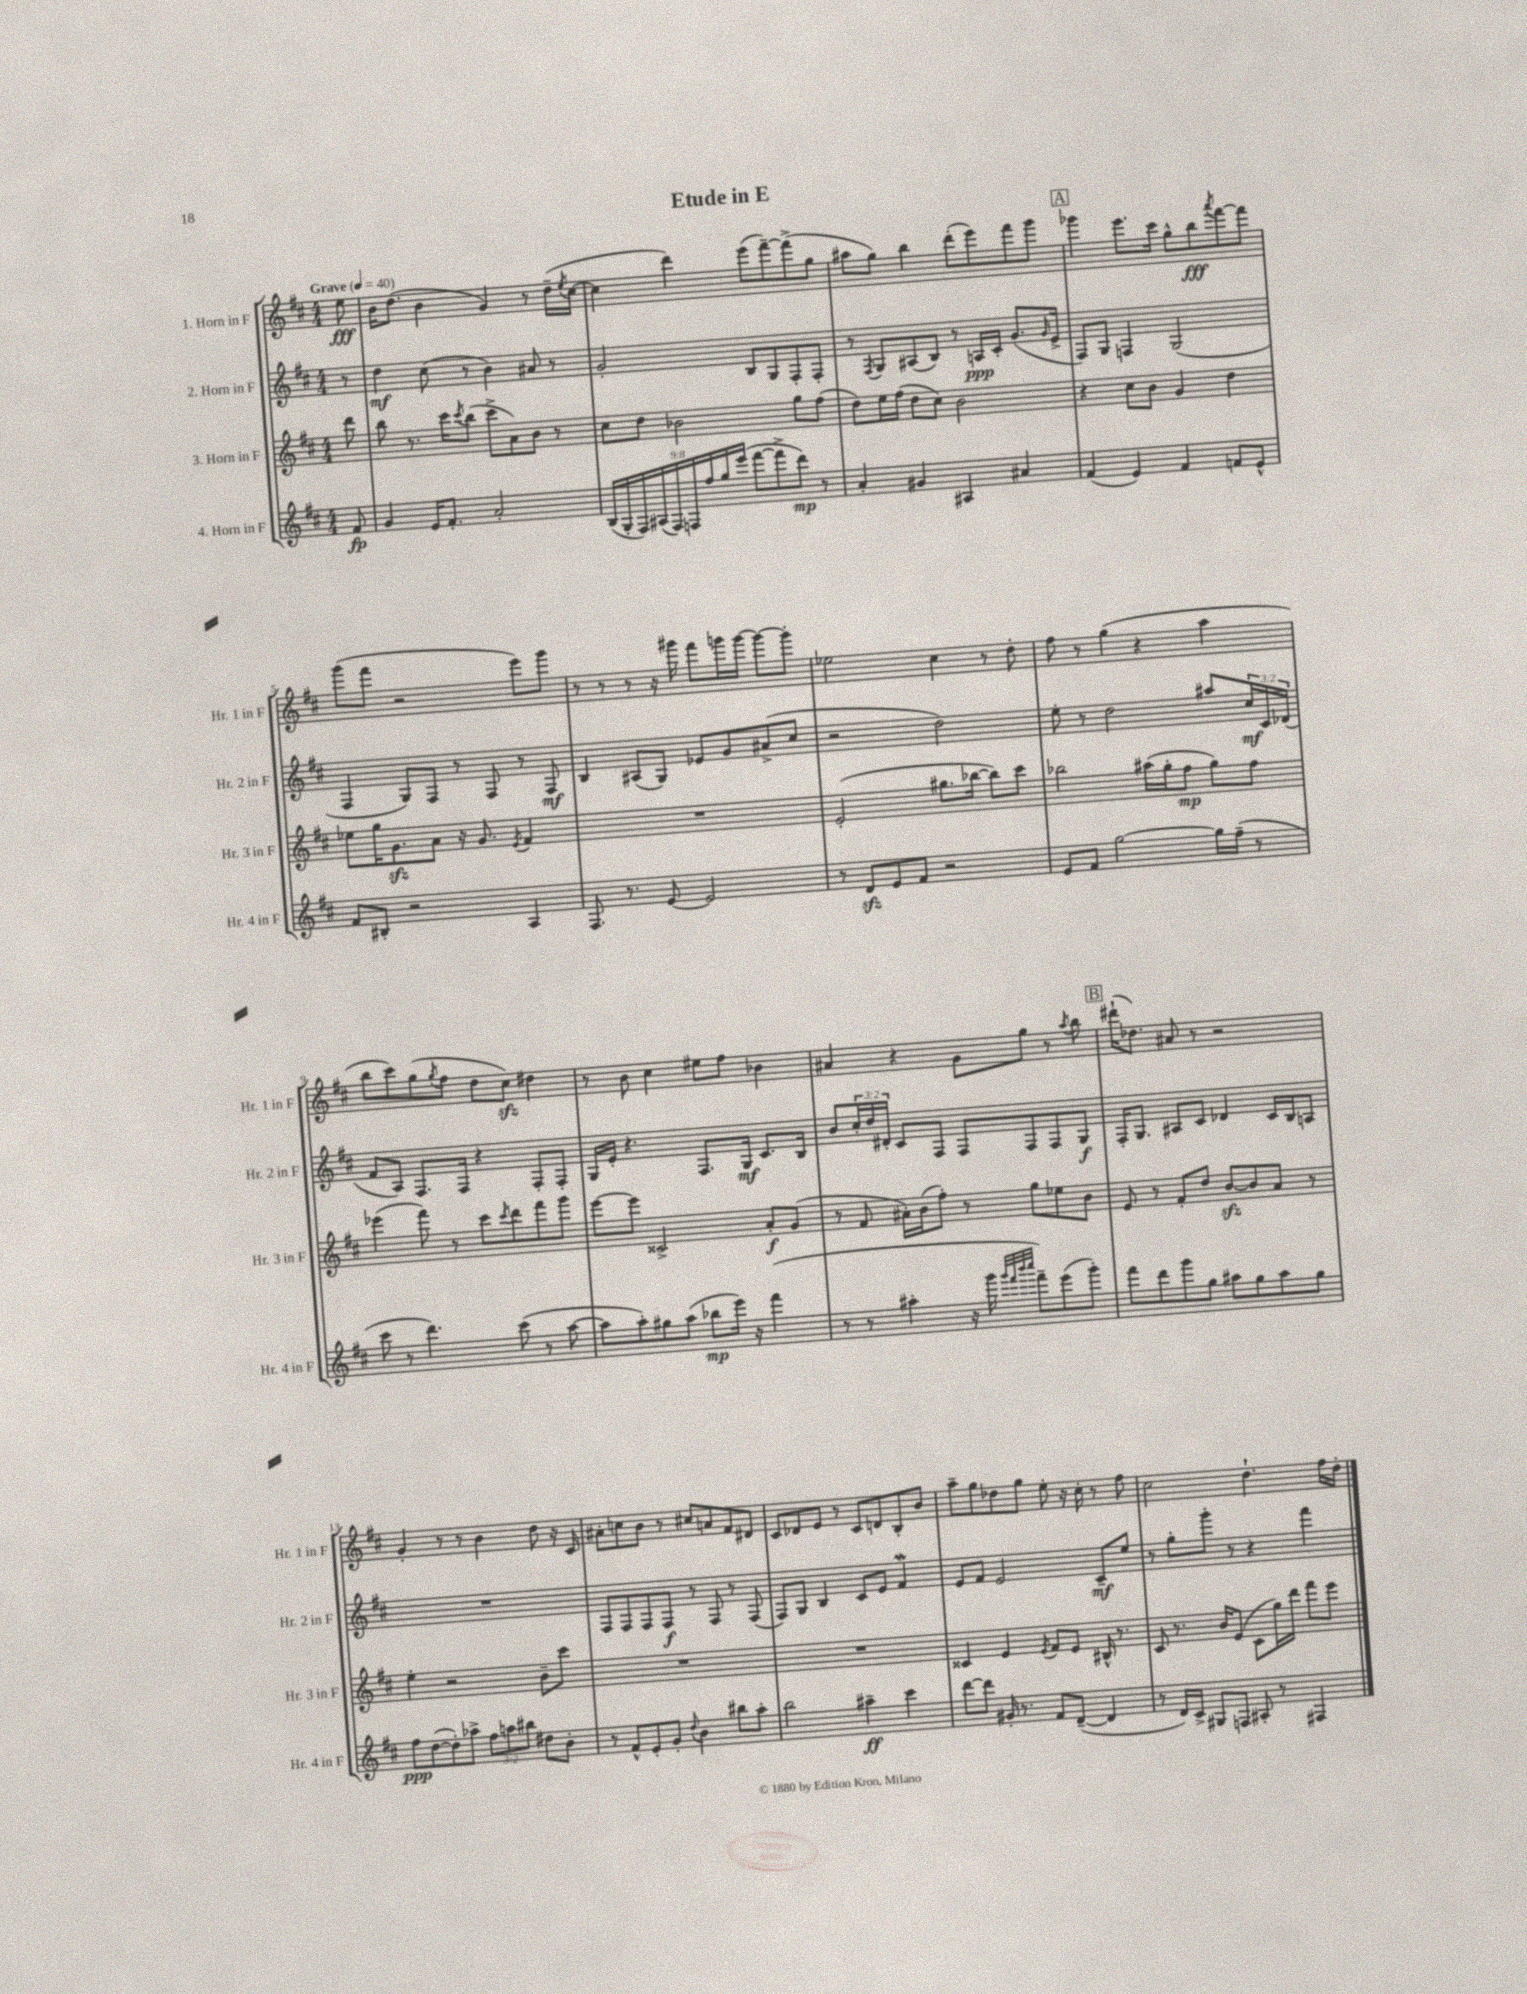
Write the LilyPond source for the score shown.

\header { title = "Etude in E" }
<<
\new StaffGroup <<
\new Staff = "s0" \with { instrumentName = "1. Horn in F" shortInstrumentName = "Hr. 1 in F" } {
    \clef treble \key d \major \numericTimeSignature \time 4/4 \partial 8 \tempo "Grave" 4 = 40
    e''8\fff |
    b'16 d''8.( b'4 g'4) r8 d''16--( \acciaccatura { e''8 } cis''16~ |
    cis''4 d'''4) e'''8( fis'''8~--) fis'''8->( g''8 |
    ais''8 g''8) b''4 d'''8-.( e'''8) fis'''8 g'''8 |
    \mark \markup { \box "A" } ges'''4 e'''8. cis'''16 g''8-^ b''8\fff \acciaccatura { a'''8 } fis'''8~ fis'''8 |
    g'''8( fis'''8 r2 e'''8) g'''8 |
    r8 r8 r8 r16 gis'''16 fis'''8 g'''16 g'''16~ g'''8~ g'''8-. |
    ees''2 cis''4 r8 d''8-. |
    fis''8 r8 g''4( r4 a''4 |
    b''8 cis'''8) g''8( \acciaccatura { g''8 } fis''8 d''8 cis''8\sfz) dis''4 |
    r8 b'8 cis''4 eis''8 fis''8 bes'4 |
    ais'4 r4 g'8 g''8 r8 \acciaccatura { a''8 } b''8 |
    \mark \markup { \box "B" } dis'''16-!( des''8.) ais'8 r8 r2 |
    g'4-. r8 r8 b'4 d''8 r16 cis'16 |
    ais'8-. c''8 b'8 r8 cis''8 a'8 fis'8 dis'8 |
    cis'8 des'8 e'8 r8 cis'8 d'8 b8-. b'8 |
    a''8-- g''8 des''8 g''8 e''8-. r16 cis''16-. r8 fis''8 |
    cis''2 d''4.-! fis''16 d''16-. \bar "|." |
}
\new Staff = "s1" \with { instrumentName = "2. Horn in F" shortInstrumentName = "Hr. 2 in F" } {
    \clef treble \key d \major \numericTimeSignature \time 4/4 \override Staff.TupletNumber.text = #tuplet-number::calc-fraction-text \partial 8
    r8 |
    d''4\mf cis''8( r8 b'4) ais'8 r8 |
    g'2-. b8 g8 fis8-. fis8-. |
    r8 \acciaccatura { fis8 } g8 ais8( b8) r8 a16\ppp cis'16-. g'8.( \grace { g'16 } e'16-> |
    \mark \markup { \box "A" } fis8) g8 f4 g2( |
    fis4 g8) fis8 r8 fis8 r8 fis8\mf |
    b4 ais8( g8) ees'8 g'8 ais'8->( cis''8 |
    r2 d''2) |
    e''8-. r8 d''2 ais''8 \tuplet 3/2 { cis''16\mf cis'16 des'16( } |
    fis'8 a8) fis8. fis16 r4 fis8-. fis8-. |
    g16 e'16-. r4. fis8. g16\mf cis'8. b16 |
    b'8 \tuplet 3/2 { cis''16-. d''16 dis'16-. } cis'8 fis8 fis8 fis8 fis8 g8\f |
    \mark \markup { \box "B" } fis16-. g8. ais8 cis'8 des'4 cis'16 b16 a8 |
    R1 |
    fis8 fis8 fis8 fis8\f r8 fis8 r8 fis8( |
    fis8) g8 b4 cis'8 e'8 fis'4\mordent |
    e'8 fis'8 e'2 cis'8--\mf e''8 |
    r8 g''8-. g'''8-. r8 r4 fis'''4 \bar "|." |
}
\new Staff = "s2" \with { instrumentName = "3. Horn in F" shortInstrumentName = "Hr. 3 in F" } {
    \clef treble \key d \major \numericTimeSignature \time 4/4 \partial 8
    d'''8 |
    b''8 r8. cis'''16 \acciaccatura { cis'''8 } b''8( cis'''8-> a'8) b'8 r8 |
    cis''8 d''8 bes'2 g''8 fis''8( |
    d''8) e''16 fis''16( d''8 cis''8) b'2 |
    \mark \markup { \box "A" } r4 cis''8 b'8 g'4 d''4 |
    ees''8 g''16 g'8.\sfz a'8 r16 g'8. \acciaccatura { e'8 } fis'4 |
    R1 |
    e'2-.( gis''8. bes''16~ bes''8) cis'''8 |
    bes''2 ais''16( g''16-. fis''8\mp g''8) fis''8 |
    ees'''4( fis'''8) r8 cis'''8 \acciaccatura { cis'''8 } d'''8 fis'''8 g'''8 |
    e'''8~ e'''8 cisis'2-> a'8-.\f g'8( |
    r8 fis'8 ais'16-.) b'16( fis''8-.) r8 g''8 ees''8 b'8 |
    \mark \markup { \box "B" } e'8 r8 fis'8-. d''8 b'8~\sfz b'8 a'8 r8 |
    e''4-. r2 b'8-- cis'''8 |
    R1 |
    R1 |
    cisis'4 e'4 \acciaccatura { e'8 } fis'8 e'8 bis16-^ r8. |
    cis'8 r8. b'16 e'8( cis'8 g''16) d'''16 fis'''8 e'''8 \bar "|." |
}
\new Staff = "s3" \with { instrumentName = "4. Horn in F" shortInstrumentName = "Hr. 4 in F" } {
    \clef treble \key d \major \numericTimeSignature \time 4/4 \override Staff.TupletNumber.text = #tuplet-number::calc-fraction-text \partial 8
    fis'8\fp |
    g'4 e'16 fis'8.-. a'2-. |
    \tuplet 9/8 { b16( g16-. fis16) ais16( fis16) f16 fis''16 g''16 e'''16( } fis'''8~ fis'''8-> d'''8\mp) r8 |
    a'4-. gis'4 ais4 ais'4 |
    \mark \markup { \box "A" } fis'4( e'4) fis'4 f'8 e'8-^ |
    fis'8 bis8-. r2 a4 |
    fis8. r8. e'8~ e'2 |
    r8 d'8\sfz e'8 fis'8 r2 |
    e'8 fis'8 g''2~ g''16 fis''16--( r8 |
    cis'''8 r8 d'''4.) cis'''8( r8 a''8~ |
    a''8 a''8-.) gis''8 a''8( bes''8\mp e'''16) r16 fis'''4( |
    r8 r8 ais''4-. r16 g'''16 \grace { g'''32 fis'''32 b'''32 cis''''32 } fis'''8--) e'''8( g'''8-.) |
    \mark \markup { \box "B" } fis'''8 d'''8 g'''8 g''8 ais''8 g''8 ais''8 g''8 |
    fis''8\ppp d''8~( d''8-.) aes''8-> \tuplet 3/2 { fis''8 a''8 bis''8 } dis''8 b'8-. |
    r8 fis'8-^ e'8-. g'8-. \appoggiatura { d''8 } b'4 bis''8 a''8-. |
    b''2 ais''4--\ff cis'''4 |
    d'''8~ d'''8 gis'16-. r8. fis'8 d'8~--( d'4 |
    r8 d'16) cis'16-> gis8 f8 ais8-. r8 fis4 \bar "|." |
}
>>
>>
